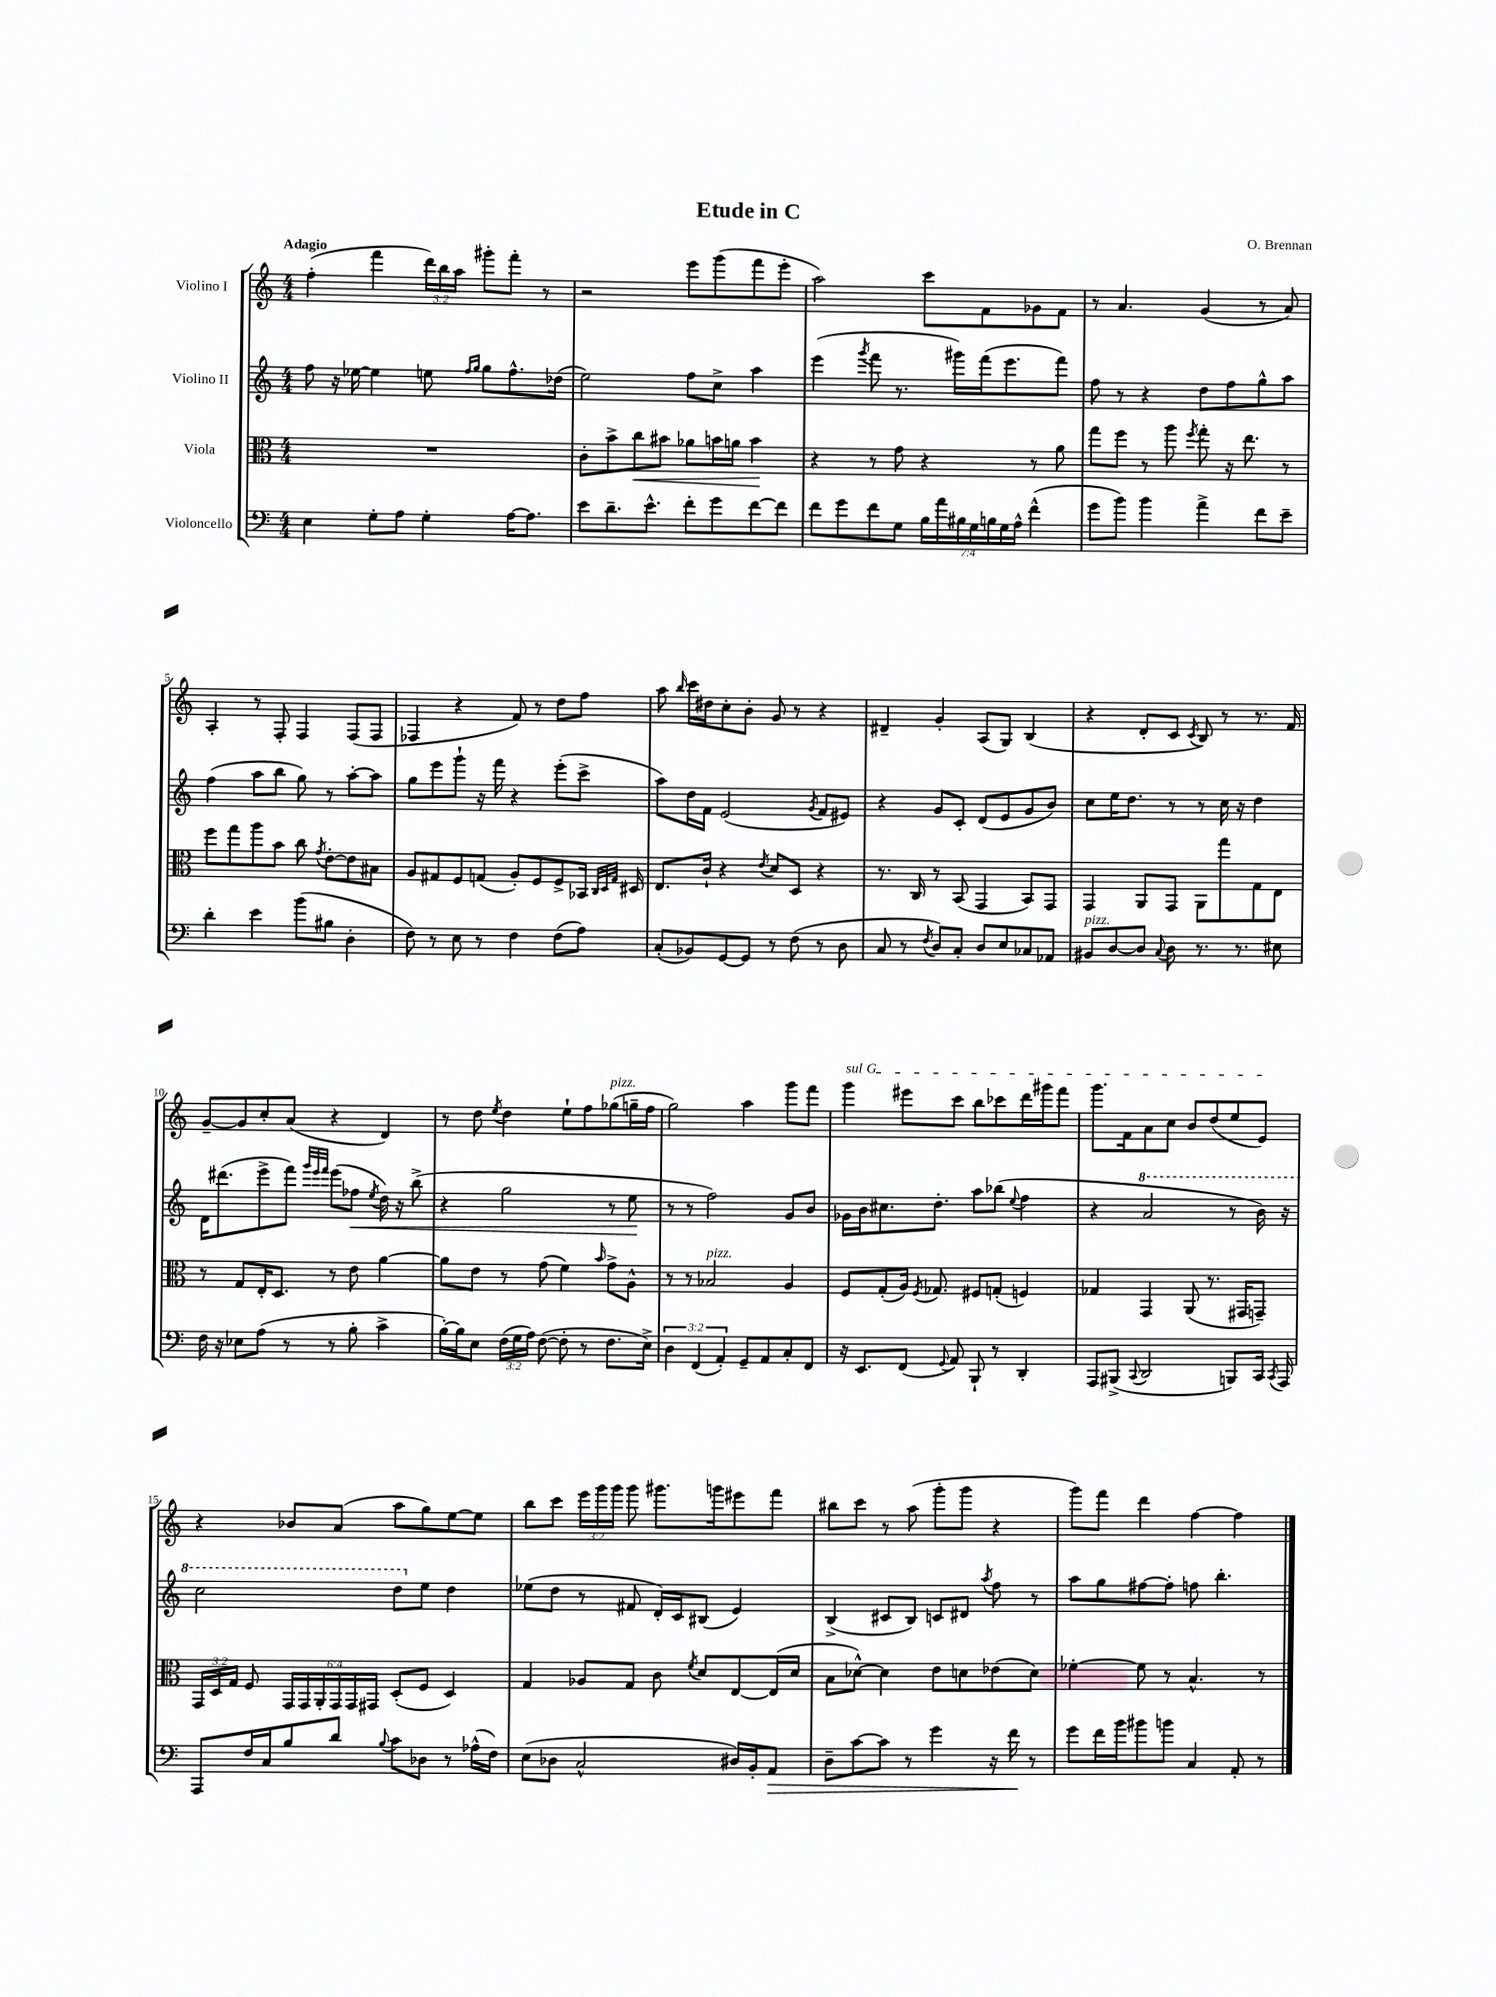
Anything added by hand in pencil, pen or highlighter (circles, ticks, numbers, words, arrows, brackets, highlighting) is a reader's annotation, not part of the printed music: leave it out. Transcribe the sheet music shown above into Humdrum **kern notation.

**kern	**kern	**kern	**kern
*staff4	*staff3	*staff2	*staff1
*clefF4	*clefC3	*clefG2	*clefG2
*k[]	*k[]	*k[]	*k[]
*M4/4	*M4/4	*M4/4	*M4/4
4E	1r	8ff	(4ff'
.	.	16r	.
.	.	[16ee-	.
8G'	.	4ee-]	4fff
8A	.	.	.
4G'	.	8ee	24ddd)
.	.	.	24bb
.	.	.	24aa
.	.	16qqff	.
.	.	16qqgg	.
.	.	8gg	8ggg#'
[16A	.	8.ff^^	8fff'
8.A]	.	.	.
.	.	.	8r
.	.	(16dd-	.
=	=	=	=
8e	8c'	2ee)	2r
8.d~	8b^	.	.
.	8cc	.	.
8.e^^	.	.	.
.	8b#	.	.
8f'	8a-	8ff	8eee
8g	16b	8cc^	(8ggg
.	16a	.	.
[8f	4b	4aa	8fff
8f]	.	.	8eee'
=	=	=	=
8f	4r	(4eee	2aa)
8g	.	.	.
.	.	8qggg	.
8f	8r	8fff	.
8G	8g	8.r	.
28B	4r	.	8ccc
28a	.	.	.
.	.	16ggg#)	.
28B#	.	.	.
28G	.	.	.
.	.	(16fff	8f
28B	.	.	.
28G	.	.	.
.	.	8.eee	.
28A^^	.	.	.
(4f^^	8r	.	8g-
.	8a	8fff)	8f
=	=	=	=
8g	8gg	8ff	8r
8b)	8ff	8r	4.a
4b	8r	4r	.
.	8aa	.	.
.	8qff	.	.
4a^	8gg'	8dd	(4g
.	16r	8ff	.
.	8.ee	.	.
8f	.	8gg^^	8r
8e~	8r	8aa	8a)
=	=	=	=
4d'	8ff	(4ff	4A'
.	8gg	.	.
4e	8aa	8aa	8r
.	8b	8bb	8F'
(8b	8cc	8gg)	4F
.	8qg	.	.
8B#	[8e'	8r	.
4D'	8e]	[8aa'	(8F
.	8B#	8aa]	8F
=	=	=	=
8F)	8A	8gg	4F-
8r	8G#	8eee	.
8E	8F	8ggg`	4r
8r	(8G	16r	.
.	.	16fff	.
4F	8A')	4r	8f)
.	8F	.	8r
(8F	8F^	(8eee'	8dd
8A)	16BB-	8ccc^	8ff
.	32qqC	.	.
.	32qqD	.	.
.	32qqG	.	.
.	16D#	.	.
=	=	=	=
(8C'	8.E	8aa)	8aa
.	.	.	16qqbb
8BB-)	.	16dd	16ccc
.	16c`	16f	16dd#
[8GG	4r	(2e	8cc'
8GG]	.	.	8b'
.	8qe	.	.
8r	8d	.	8g
(8F	8D	.	8r
.	.	8qg	.
8r	4r	8f	4r
8D	.	8e#)	.
=	=	=	=
8C	8.r	4r	4d#~
8r	.	.	.
.	16C	.	.
8qF	.	.	.
8D)	8r	8g	4g'
8C'	(8BB	8c'	.
8D	4GG	(8d	(8A
8E	.	8e	8G)
8C-	8BB)	8g	(4B
8AA-	8GG	8b)	.
=	=	=	=
8BB#	4GG	8cc	4r
[8D	.	16ee	.
.	.	8.dd	.
8D]	8AA	.	8d'
8qqC	.	.	.
8D	8GG	8r	8c
.	.	.	8qc
8.r	8AA	8r	8B)
.	8gg	16cc	8r
8.r	.	16r	.
.	8G	4dd	8.r
8E#	8E	.	.
.	.	.	16f
=	=	=	=
16F	8r	16d	[8g~
16r	.	(8.ddd#	.
8E-	8G	.	8g]
(8A	16E'	8eee^	8cc'
.	8.D	.	.
8r	.	8fff)	(8a
.	.	32qqggg	.
.	.	32qqeee	.
.	.	32qqfff	.
8r	8r	(8eee	4r
8B'	8e	8ff-	.
.	.	8qee	.
4c^	[4a	16dd)	4d)
.	.	16r	.
.	.	(8bb^	.
=	=	=	=
[16B')	8a]	4r	8r
16B]	.	.	.
8E	8e	.	8dd
.	.	.	8qee
(24F	8r	2gg	4dd
24G	.	.	.
24A)	.	.	.
([8F	(8g	.	.
8F']	4f)	.	8ee`
8r	.	.	8ff
.	16qqb	.	.
8.F	8g^	8r	(8gg-
.	8A^^	8ee	16gg~
16E^)	.	.	16ff
=	=	=	=
6D	8r	8r	2gg)
.	8r	8r	.
(6FF	.	.	.
.	2B-	2ff)	.
6AA')	.	.	.
8GG~	.	.	4aa
8AA	.	.	.
8C'	4A	8g	8ggg
8FF	.	8b	8fff
=	=	=	=
16r	8F	16g-	4ggg
8.EE	.	16b	.
.	(8G'	8.cc#	.
(8FF	16A)	.	8eee#
.	8qF	.	.
.	8.G-	8.dd'	.
8qqGG	.	.	.
8AA)	.	.	8ccc
8BBB`	8F#	8aa	8bb
8r	(8G'	(8bb-	8ccc-
.	.	8qqee	.
4DD'	4F)	4ff	16ddd
.	.	.	16ggg#
.	.	.	8fff
=	=	=	=
8AAA	4G-	4r	8.ggg
(8BBB#^	.	.	.
.	.	.	16f
8qqCC	.	.	.
2DD	4GG	2aa	8a
.	.	.	8cc
.	(8AA	.	8b
.	8.r	.	(8dd
8BBB)	.	8r	8ee
.	16GG#	.	.
16CC	8GG~)	16bb)	8e)
8qCC	.	.	.
16AAA	.	16r	.
=	=	=	=
8AAA	24GG	2ccc	4r
.	24D	.	.
.	24G	.	.
16F	8F	.	.
16C	.	.	.
8B	24GG	.	8b-
.	24GG	.	.
.	24AA'	.	.
8d	24GG	.	(8a
.	24GG	.	.
.	24GG#	.	.
8qqB	.	.	.
8c	(8D'	8ddd	8aa
8D-	8F	8ee	8gg)
8r	4D)	4dd	[8ee
(16A-^^	.	.	8ee]
16F)	.	.	.
=	=	=	=
(8E	4G	(8ee-	8bb
8D-	.	8dd	8ccc
2C^^	8A-	8r	24eee
.	.	.	24ggg
.	.	.	24ggg
.	8G	8f#	8ggg
.	8c	16d')	8.ggg#
.	.	16c	.
.	8qf	.	.
.	8d	(8B#	.
.	.	.	16ggg
16D#)	[8E	4e)	8eee#
16BB'	.	.	.
8AA	(16E]	.	8fff
.	16d	.	.
=	=	=	=
8D~	8B	(4B^	8bb#
[8c	[8d-^^)	.	8ccc
8c]	4d-]	8c#	8r
8r	.	8B)	(8aa
4g	8e	8c	8ggg'
.	8d	8d#	8ggg
.	.	8qaa	.
16r	(8e-	8ff	4r
16f	.	.	.
8r	8d)	8r	.
=	=	=	=
8g	[4f-'	8aa	8ggg)
16f	.	8gg	8fff
16b	.	.	.
8b#	8f-]	[8ff#	4ddd
8b	8r	8ff#']	.
4C	4.B^^	8ff	[4ff
.	.	4.bb'	.
8AA'	.	.	4ff]
8r	8r	.	.
==	==	==	==
*-	*-	*-	*-
